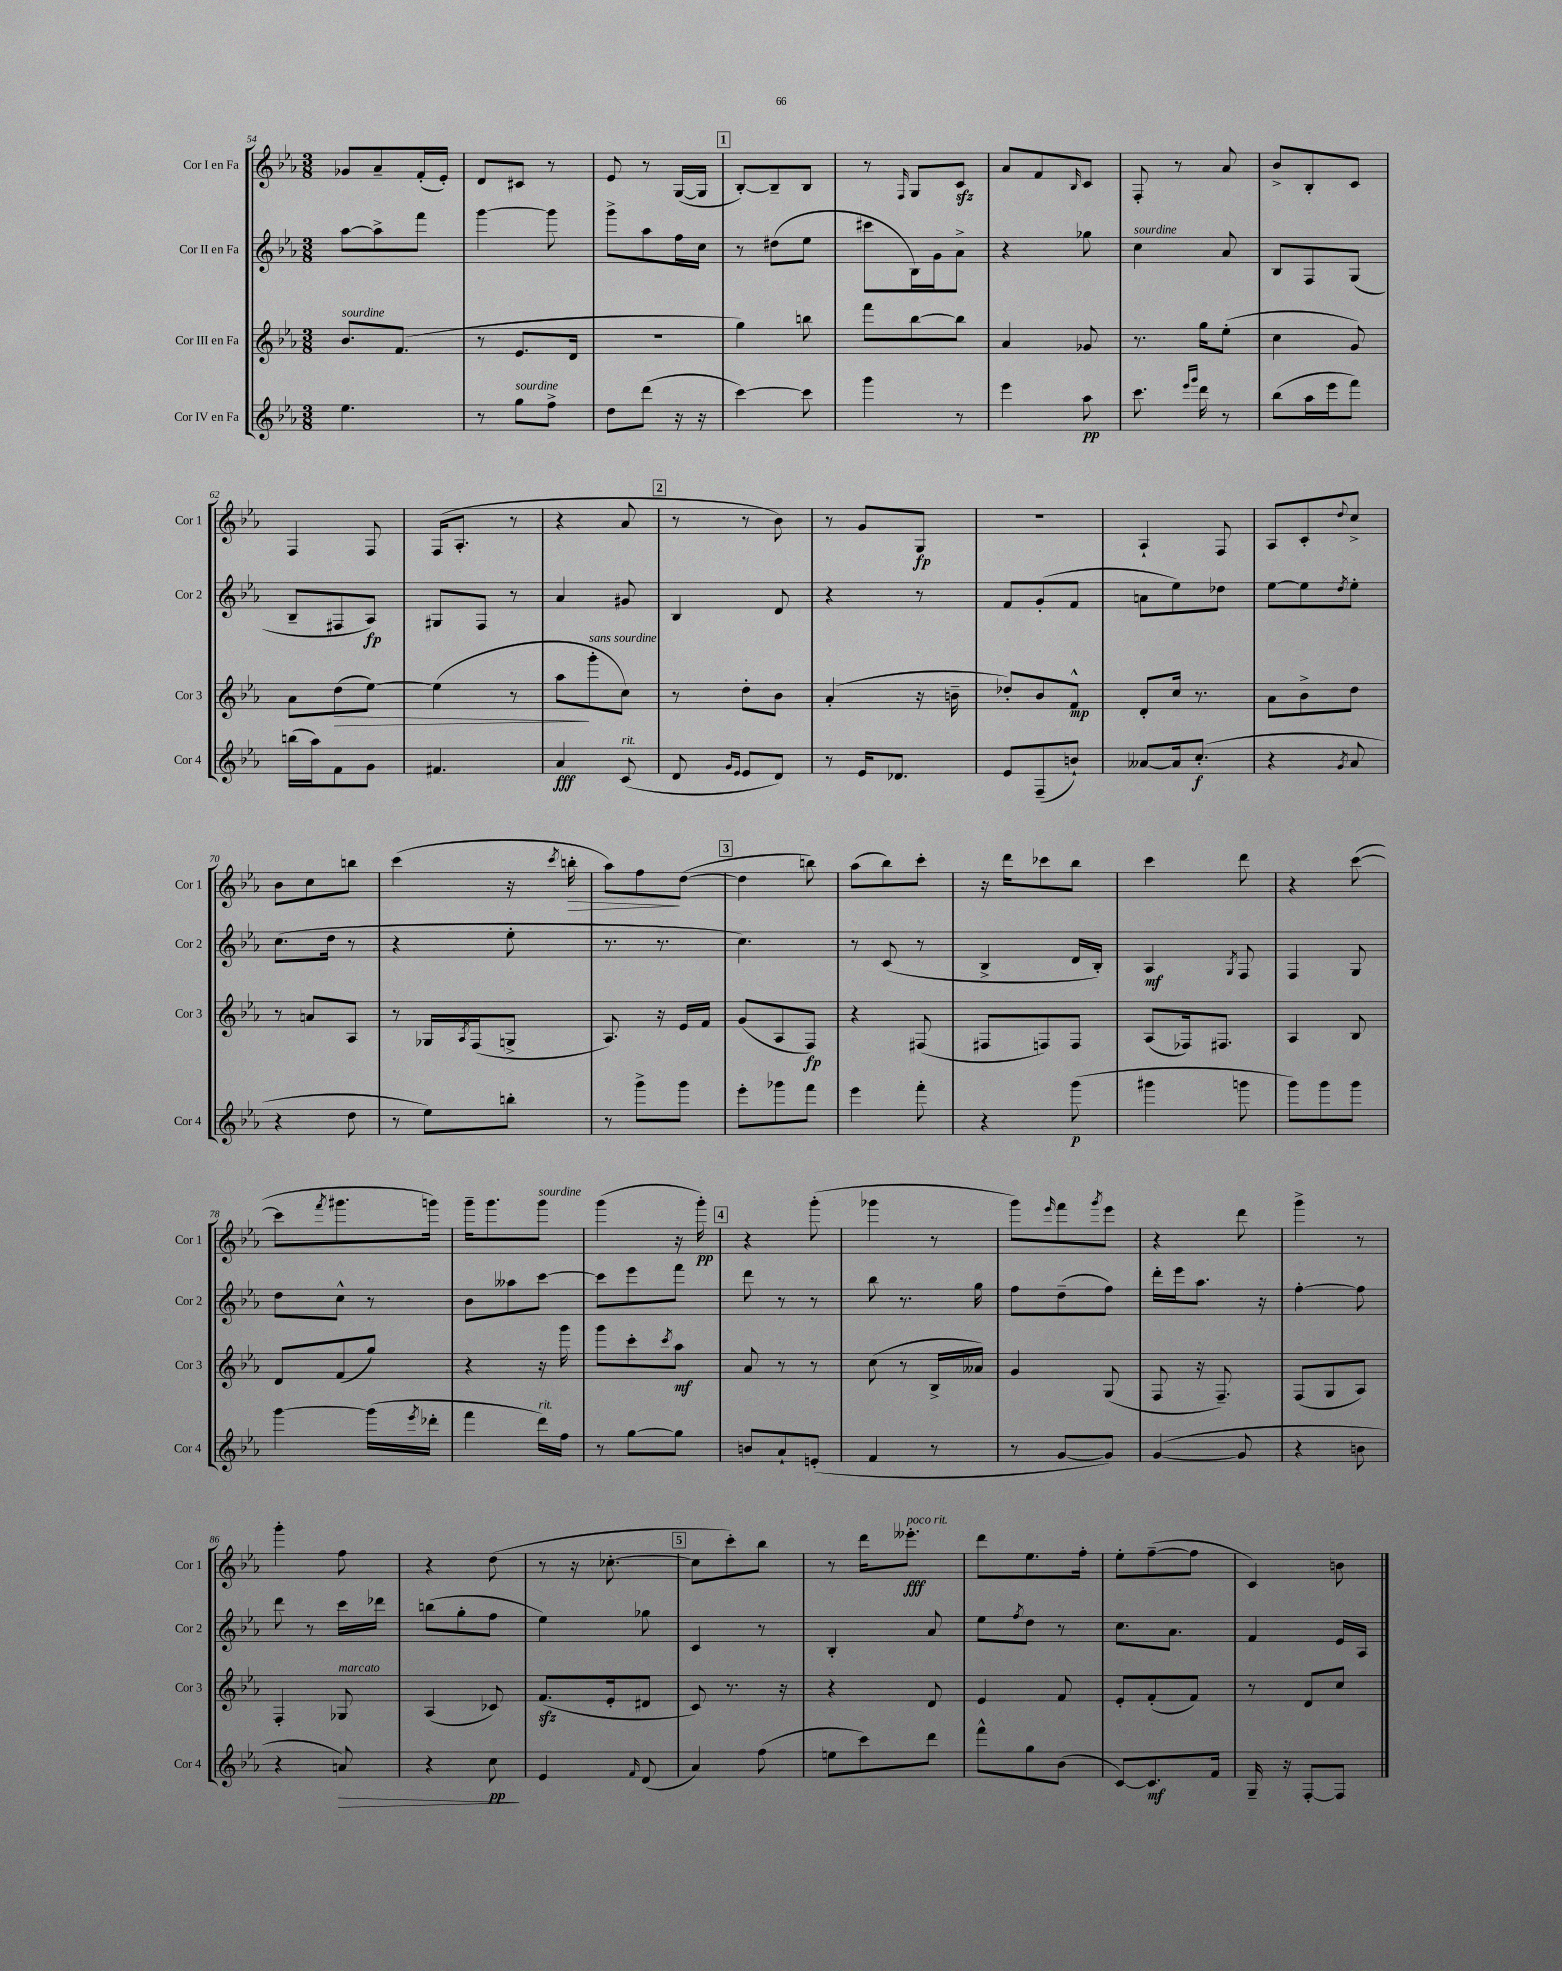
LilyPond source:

<<
\new StaffGroup <<
\new Staff = "s0" \with { instrumentName = "Cor I en Fa" shortInstrumentName = "Cor 1" } {
    \clef treble \key ees \major \numericTimeSignature \time 3/8
    ges'8 aes'8-- f'16-.( ees'16-.) |
    d'8 cis'8 r8 |
    ees'8 r8 g16~( g16 |
    \mark \markup { \box "1" } bes8~-.) bes8-- bes8 |
    r8 \grace { f16 } g8 c'8\sfz |
    aes'8 f'8 \grace { bes16 } c'8 |
    f8-. r8 aes'8 |
    bes'8-> bes8-. c'8 |
    f4 f8 |
    f16( aes8.-. r8 |
    r4 aes'8 |
    \mark \markup { \box "2" } r8 r8 bes'8) |
    r8 g'8 g8\fp |
    R4. |
    aes4-! f8 |
    aes8 c'8-. \appoggiatura { d''8 } c''8-> |
    bes'8 c''8 b''8 |
    c'''4( r16 \acciaccatura { c'''8 } b''16-.\> |
    aes''8) f''8\! d''8~( |
    \mark \markup { \box "3" } d''4 b''8) |
    aes''8( bes''8) c'''8-. |
    r16 d'''16 ces'''8 bes''8 |
    c'''4 d'''8 |
    r4 c'''8~( |
    c'''8 \acciaccatura { f'''8 } gis'''8. g'''16) |
    g'''16-- g'''8. g'''8^\markup { \italic "sourdine" } |
    g'''4( r16 g'''16-.\pp) |
    \mark \markup { \box "4" } r4 g'''8-.( |
    ges'''4 r8 |
    g'''8) \grace { ees'''16 } f'''8 \acciaccatura { g'''8 } ees'''8 |
    r4 d'''8 |
    g'''4-> r8 |
    g'''4-. f''8 |
    r4 d''8( |
    r8 r16 ces''8.~-. |
    \mark \markup { \box "5" } ces''8 c'''8-.) bes''8 |
    r8 d'''16 eeses'''8.-.\fff^\markup { \italic "poco rit." } |
    d'''8 ees''8. f''16-. |
    ees''8-. f''8~--( f''8 |
    c'4) b'8 \bar "|." |
}
\new Staff = "s1" \with { instrumentName = "Cor II en Fa" shortInstrumentName = "Cor 2" } {
    \clef treble \key ees \major \numericTimeSignature \time 3/8
    aes''8~ aes''8-> f'''8 |
    g'''4~ g'''8 |
    g'''8-> aes''8 f''16 c''16 |
    \mark \markup { \box "1" } r8 dis''8( ees''8 |
    cis'''8 bes16) g'16 aes'8-> |
    r4 ges''8 |
    c''4^\markup { \italic "sourdine" } aes'8 |
    bes8 f8 g8( |
    bes8-- fis8 aes8\fp) |
    gis8 f8 r8 |
    aes'4 gis'8 |
    \mark \markup { \box "2" } bes4 d'8 |
    r4 r8 |
    f'8 g'8-.( f'8 |
    a'8 ees''8) des''8 |
    ees''8~ ees''8 \acciaccatura { d''8 } ees''8-. |
    c''8.( d''16 r8 |
    r4 ees''8-. |
    r8. r8. |
    \mark \markup { \box "3" } c''4.) |
    r8 c'8( r8 |
    bes4-> d'16 bes16-.) |
    aes4\mf \acciaccatura { g8 } f8 |
    f4 g8 |
    d''8 c''8-^ r8 |
    bes'8 aeses''8 c'''8~ |
    c'''8 ees'''8 f'''8 |
    \mark \markup { \box "4" } d'''8 r8 r8 |
    bes''8 r8. g''16 |
    f''8 d''8--( f''8) |
    d'''16-. ees'''16 aes''8. r16 |
    f''4~-. f''8 |
    d'''8 r8 c'''16 des'''16 |
    b''8( g''8-. f''8 |
    ees''4) ges''8 |
    \mark \markup { \box "5" } c'4 r8 |
    bes4-. aes'8 |
    ees''8 \acciaccatura { f''8 } d''8 r8 |
    c''8. aes'8. |
    f'4 ees'16 aes16 \bar "|." |
}
\new Staff = "s2" \with { instrumentName = "Cor III en Fa" shortInstrumentName = "Cor 3" } {
    \clef treble \key ees \major \numericTimeSignature \time 3/8
    bes'8.^\markup { \italic "sourdine" } f'8.( |
    r8 ees'8. d'16 |
    R4. |
    \mark \markup { \box "1" } g''4) b''8 |
    f'''8 bes''8~ bes''8 |
    aes'4 ges'8 |
    r8. g''16 ees''8-.( |
    c''4 g'8) |
    aes'8 d''8\>( ees''8~) |
    ees''4( r8 |
    aes''8\! g'''8-.^\markup { \italic "sans sourdine" } c''8) |
    \mark \markup { \box "2" } r8 d''8-. bes'8 |
    aes'4-.( r16 b'16-- |
    des''8-.) bes'8 f'8-^\mp |
    d'8-. c''16 r8. |
    aes'8 bes'8-> d''8 |
    r8 a'8 aes8 |
    r8 ges16 \acciaccatura { aes8 } f16( g8-> |
    aes8.) r16 ees'16 f'16 |
    \mark \markup { \box "3" } g'8( aes8 f8\fp) |
    r4 fis8( |
    fis8 f8) f8 |
    aes8( fes16) fis8. |
    aes4 bes8 |
    d'8 f'8( g''8) |
    r4 r16 g'''16 |
    g'''8 c'''8-. \acciaccatura { c'''8 } aes''8\mf |
    \mark \markup { \box "4" } aes'8 r8 r8 |
    c''8( r8 bes16-> aeses'16) |
    g'4 g8( |
    f8 r16 f8.--) |
    f8( g8 aes8) |
    f4-. ges8^\markup { \italic "marcato" } |
    aes4( ces'8) |
    f'8.\sfz( ees'16-. dis'8 |
    \mark \markup { \box "5" } c'8) r8. r16 |
    r4 d'8 |
    ees'4 f'8 |
    ees'8-. f'8-.( f'8) |
    r8 d'8 c''8 \bar "|." |
}
\new Staff = "s3" \with { instrumentName = "Cor IV en Fa" shortInstrumentName = "Cor 4" } {
    \clef treble \key ees \major \numericTimeSignature \time 3/8
    ees''4. |
    r8 g''8^\markup { \italic "sourdine" } f''8-> |
    d''8 d'''8( r16 r16 |
    \mark \markup { \box "1" } c'''4~) c'''8 |
    g'''4 r8 |
    ees'''4 aes''8\pp |
    c'''8. \grace { ees'''16 g'''16 } d'''16 r8 |
    bes''8( aes''16 ees'''16 f'''8) |
    b''16( aes''16) f'8 g'8 |
    fis'4. |
    aes'4\fff c'8^\markup { \italic "rit." }( |
    \mark \markup { \box "2" } d'8 \grace { g'16 ees'16 } ees'8 d'8) |
    r8 ees'16 des'8. |
    ees'8 f8--( b'8-!) |
    aeses'8~ aeses'16 c''8.-.\f( |
    r4 \acciaccatura { g'8 } aes'8 |
    r4 d''8 |
    r8 ees''8) b''8-. |
    r8 g'''8-> g'''8 |
    \mark \markup { \box "3" } ees'''8-. ges'''8 f'''8 |
    ees'''4 f'''8-. |
    r4 g'''8\p( |
    gis'''4 g'''8 |
    g'''8) g'''8 g'''8 |
    g'''4~ g'''16( \acciaccatura { ees'''8 } des'''16-. |
    f'''4 d'''16^\markup { \italic "rit." }) f''16 |
    r8 g''8~ g''8 |
    \mark \markup { \box "4" } b'8 aes'8-! e'8-.( |
    f'4 r8 |
    r8 g'8~ g'8) |
    g'4~( g'8 |
    r4 b'8 |
    r4 a'8\>) |
    r4 c''8\pp\! |
    ees'4 \grace { f'16 } d'8( |
    \mark \markup { \box "5" } aes'4) f''8( |
    e''8 c'''8) d'''8 |
    f'''8-^ g''8 bes'8( |
    c'8~) c'8.\mf f'16 |
    g16-- r16 f8~-. f8 \bar "|." |
}
>>
>>
\layout { \context { \Score currentBarNumber = #54 } }
